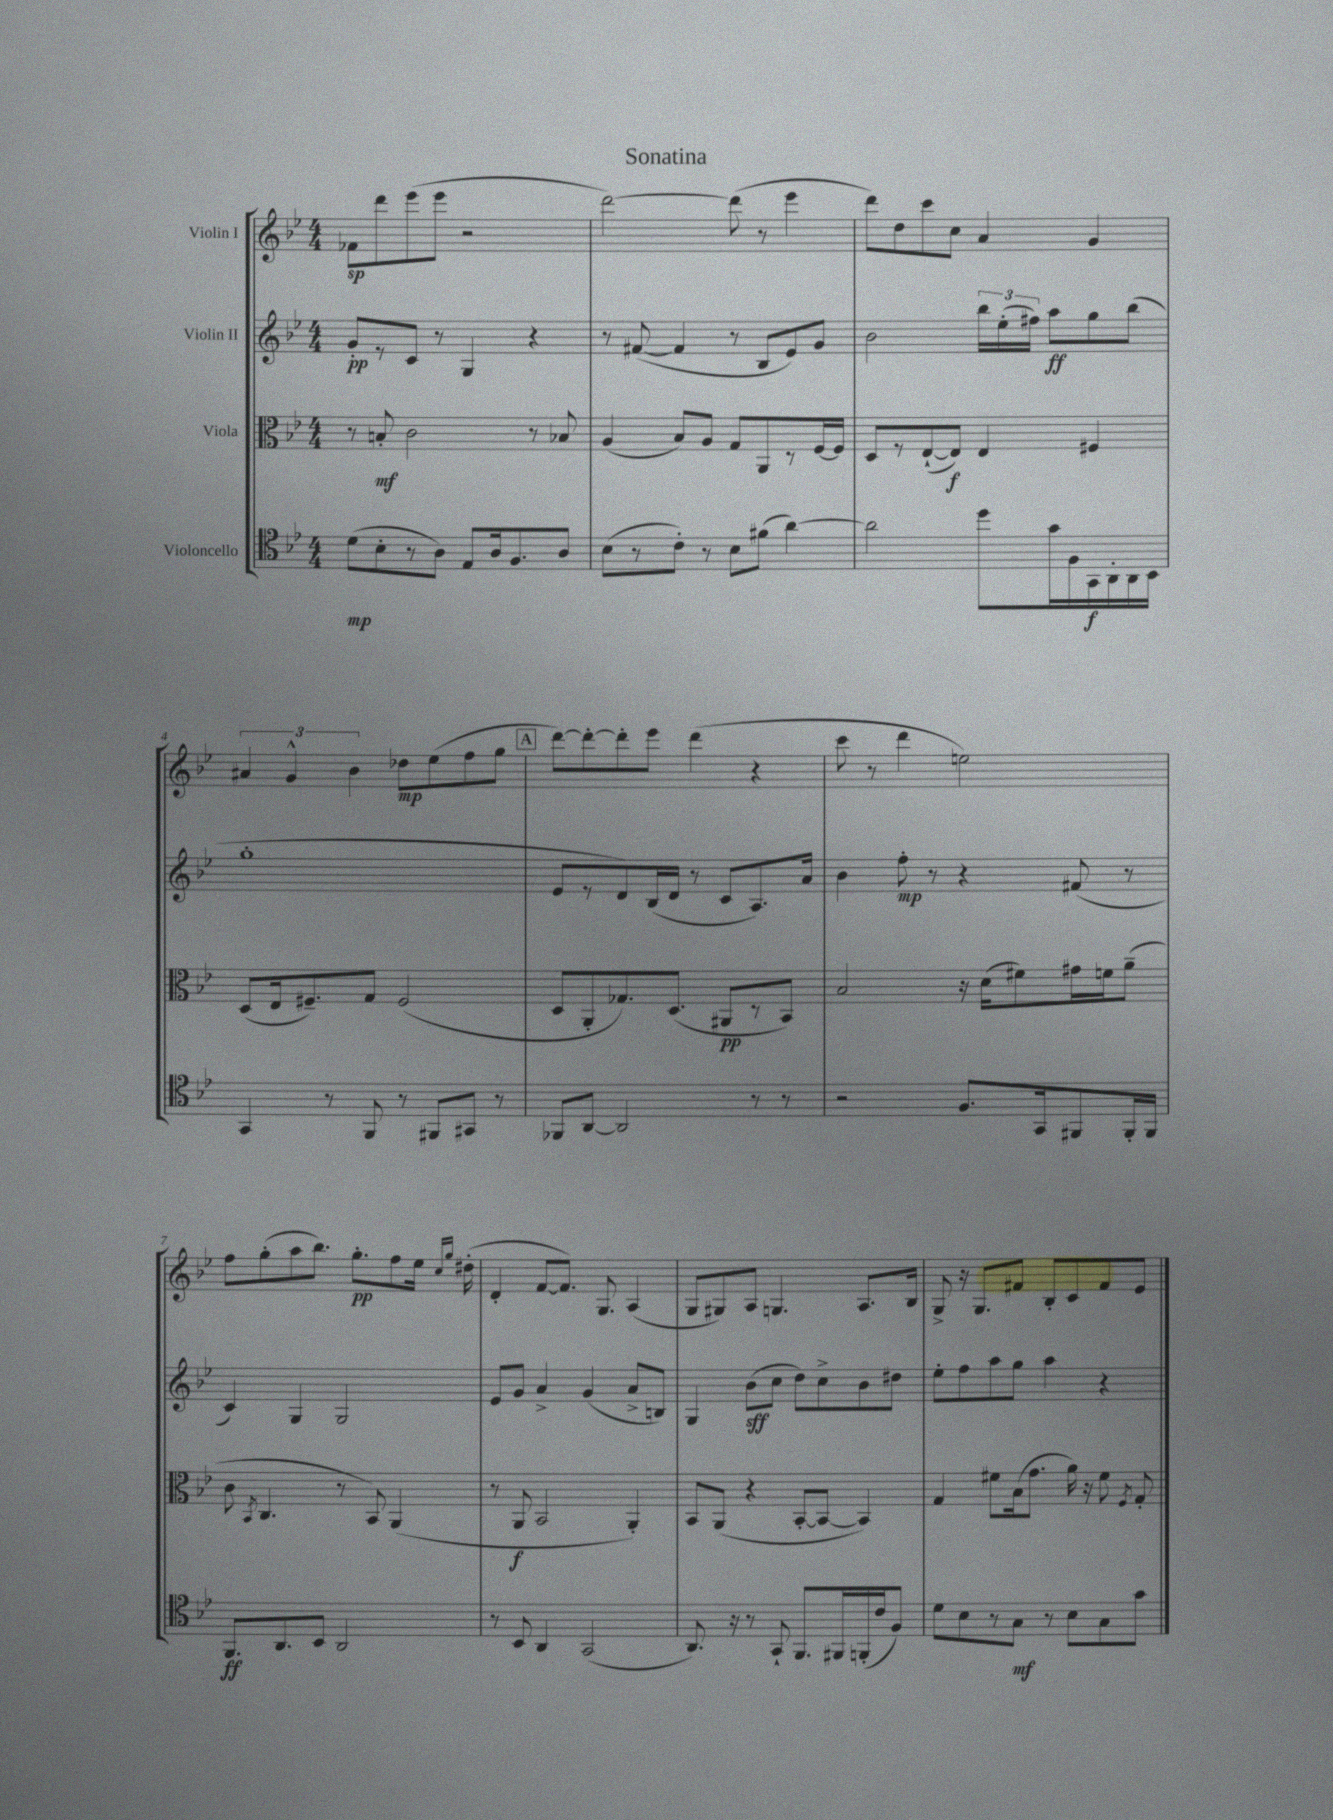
\header { title = "Sonatina" }
<<
\new StaffGroup <<
\new Staff = "s0" \with { instrumentName = "Violin I" } {
    \clef treble \key bes \major \numericTimeSignature \time 4/4
    \autoBeamOff fes'8[\sp d'''8 ees'''8( ees'''8] r2 |
    d'''2~) d'''8( r8 ees'''4 |
    d'''8[) d''8 c'''8 c''8] a'4 g'4 |
    \tuplet 3/2 { ais'4 g'4-^ bes'4 } des''8[\mp ees''8( f''8 g''8] |
    \mark \markup { \box "A" } d'''8[~) d'''8~-. d'''8-. ees'''8] d'''4( r4 |
    c'''8 r8 d'''4 e''2) |
    f''8[ g''8-.( a''8 bes''8.]) g''8.[-.\pp f''8 ees''16] \grace { c''16[ g''16] } dis''16-.( |
    d'4-. f'8[~ f'8.]) g8. a4( |
    g8[ gis8) a8] g4. a8.[ bes16] |
    g8-> r16 g8.[ fis'8] bes8[-. c'8 fis'8 ees'8] \bar "|." |
}
\new Staff = "s1" \with { instrumentName = "Violin II" } {
    \clef treble \key bes \major \numericTimeSignature \time 4/4
    \autoBeamOff g'8[-.\pp r8 c'8] r8 g4 r4 |
    r8 fis'8~( fis'4 r8 bes8[ ees'8) g'8] |
    bes'2 \tuplet 3/2 { bes''16[ ees''16-.( fis''16]) } a''8[\ff g''8 bes''8]( |
    g''1-. |
    \mark \markup { \box "A" } ees'8[ r8 d'8) bes16( d'16] r8 c'8[ a8.) a'16] |
    bes'4 f''8-.\mp r8 r4 fis'8( r8 |
    c'4) g4 g2 |
    ees'8[ g'8] a'4-> g'4( a'8[-> b8]) |
    g4 bes'8[\sff( c''8] d''8[) c''8-> bes'8 dis''8] |
    ees''8[-. f''8 a''8 g''8] a''4 r4 \bar "|." |
}
\new Staff = "s2" \with { instrumentName = "Viola" } {
    \clef alto \key bes \major \numericTimeSignature \time 4/4
    \autoBeamOff r8 b8-.\mf c'2 r8 bes8 |
    a4( bes8[) a8] g8[ a,8 r8 f16~ f16] |
    d8[ r8 ees8~-!( ees8]\f) ees4 fis4 |
    d8[( ees16 fis8.--) g8] fis2( |
    \mark \markup { \box "A" } d8[ a,8-. ges8.) d8.]( ais,8[\pp r8 bes,8]) |
    bes2 r16 d'16[( fis'8) gis'16 f'16 a'8]--( |
    c'8 \acciaccatura { bes,8 } c4. r8 bes,8) a,4( |
    r8 a,8\f bes,2 a,4-.) |
    bes,8[ a,8]( r4 bes,8[~-. bes,8]~ bes,4) |
    g4 fis'8[ bes16( g'8.] a'16) r16 fis'8 \acciaccatura { f8 } g8-. \bar "|." |
}
\new Staff = "s3" \with { instrumentName = "Violoncello" } {
    \clef tenor \key bes \major \numericTimeSignature \time 4/4
    \autoBeamOff d'8[\mp( bes8-. r8 a8]) ees8[ a16 f8. a8] |
    bes8[( r8 c'8]-.) r8 bes8[ fis'8]( a'4~) |
    a'2 d''8[ g'16 f16 g,16\f a,16-. a,16 bes,16] |
    g,4 r8 f,8 r8 fis,8[ gis,8] r8 |
    \mark \markup { \box "A" } fes,8[ a,8]~ a,2 r8 r8 |
    r2 f8.[ g,16 fis,8 fis,16-. fis,16] |
    f,8.[\ff a,8. bes,8] a,2 |
    r8 bes,8 a,4 g,2( |
    a,8.) r16 r8 g,8-! f,8.[ fis,16 f,16-.( c'16 f8]) |
    d'8[ bes8 r8 g8]\mf r8 bes8[ g8 g'8] \bar "|." |
}
>>
>>
